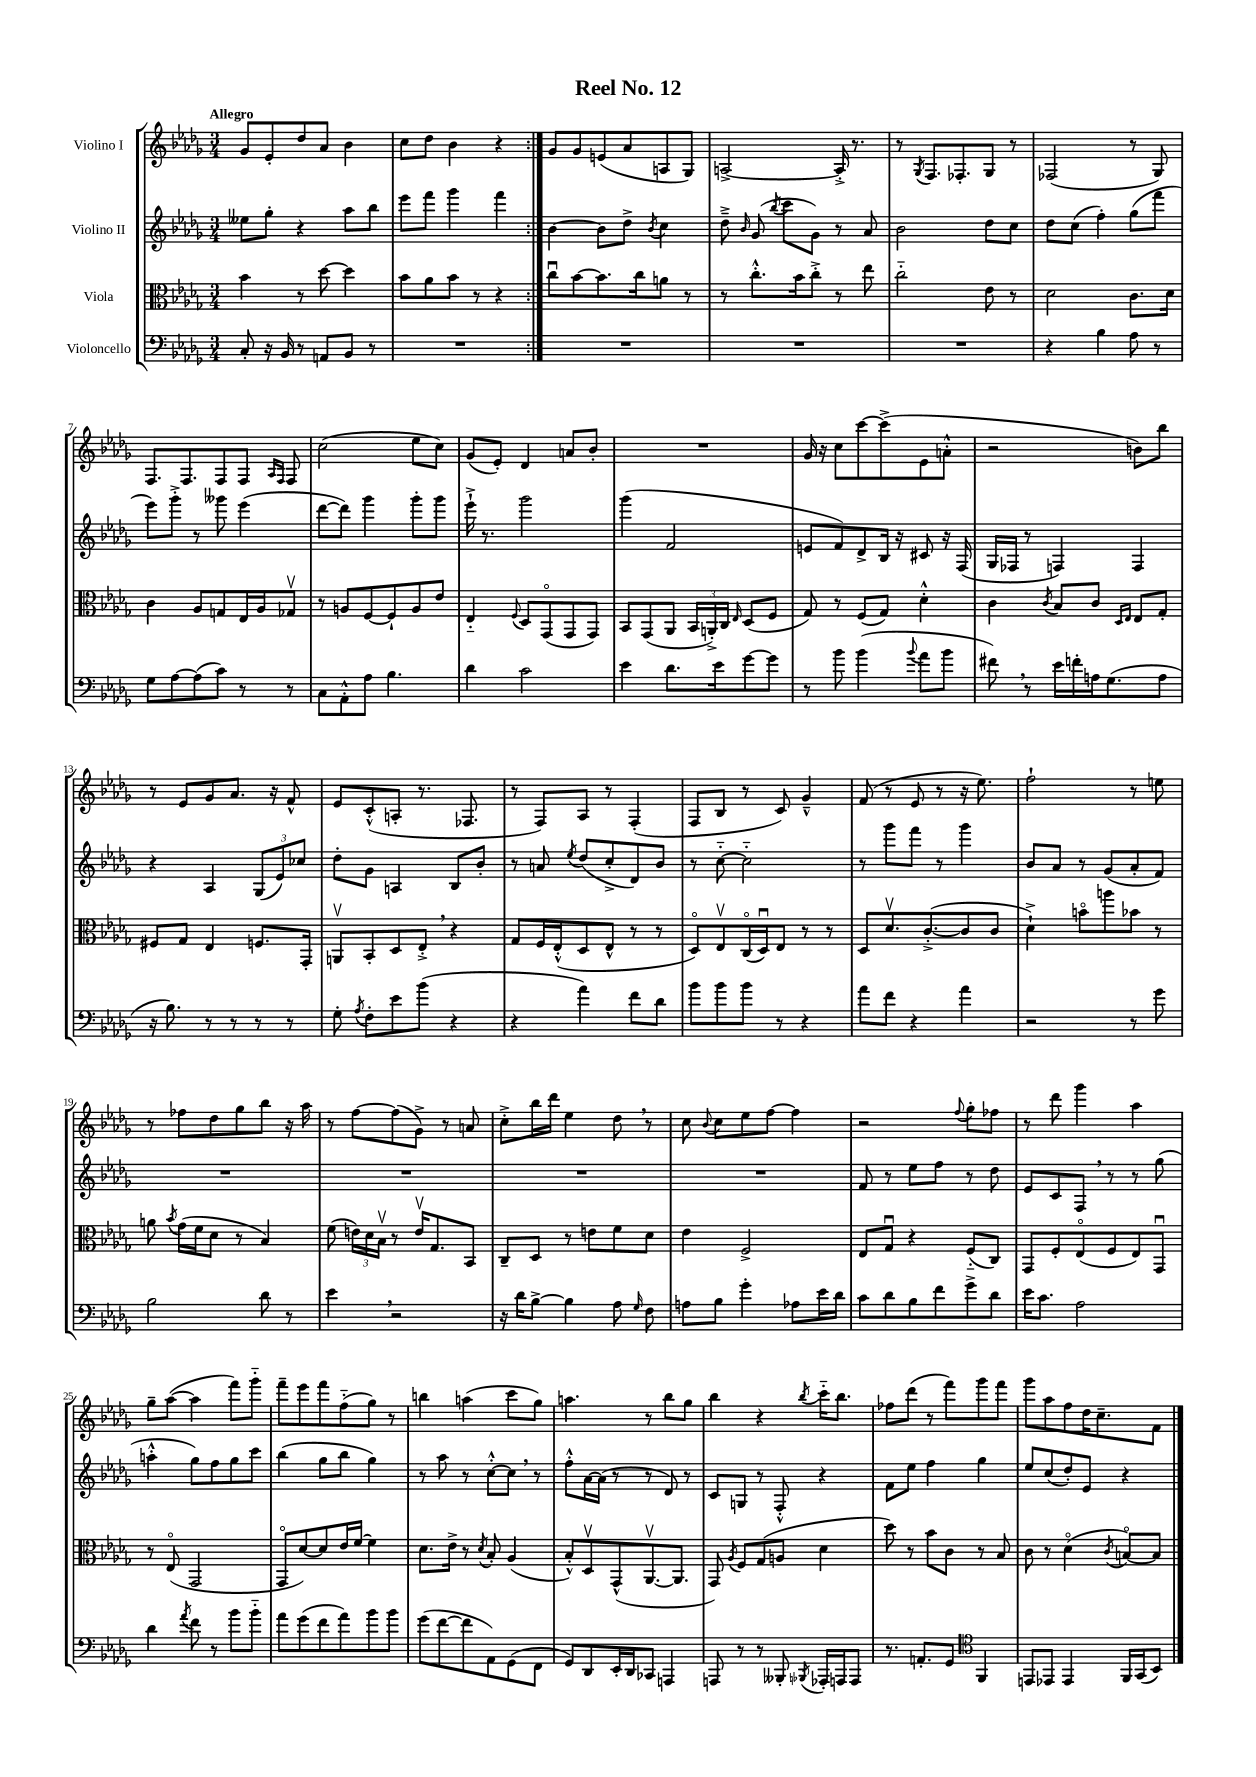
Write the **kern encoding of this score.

**kern	**kern	**kern	**kern
*staff4	*staff3	*staff2	*staff1
*clefF4	*clefC3	*clefG2	*clefG2
*k[b-e-a-d-g-]	*k[b-e-a-d-g-]	*k[b-e-a-d-g-]	*k[b-e-a-d-g-]
*M3/4	*M3/4	*M3/4	*M3/4
8C'	4b-	8ee--	8g-
16r	.	8gg-'	8e-'
16BB-	.	.	.
8r	8r	4r	8dd-
8AA	[8dd-	.	8a-
8BB-	4dd-]	8aa-	4b-
8r	.	8bb-	.
=	=	=	=
2.r	8b-	8eee-	8cc
.	8a-	8fff	8dd-
.	8b-	4ggg-	4b-
.	8r	.	.
.	4r	4fff	4r
=:|!	=:|!	=:|!	=:|!
2.r	8ccu	[4b-	8g-
.	[8b-	.	8g-
.	8.b-]	8b-]	(8e
.	.	8dd-^	8a-
.	16cc	.	.
.	.	8qb-	.
.	8a	4cc	8A
.	8r	.	8G-)
=	=	=	=
2.r	8r	8dd-~^	[2A^
.	.	16qqb-	.
.	8.cc'^^	(8g-	.
.	.	8qbb-	.
.	.	8ccc	.
.	16b-	.	.
.	8cc'^	8g-)	.
.	8r	8r	16A'^]
.	.	.	8.r
.	8ee-	8a-	.
=	=	=	=
2.r	2cc'~	2b-	8r
.	.	.	8qG-
.	.	.	8.F
.	.	.	8.F-'
.	8e-	8dd-	8G-
.	8r	8cc	8r
=	=	=	=
4r	2d-	8dd-	(2F-
.	.	(8cc	.
4B-	.	4ff')	.
8A-	8.c	(8gg-	8r
8r	.	8fff	8G-)
.	16d-	.	.
=	=	=	=
8G-	4c	8eee-)	8.F
[8A-	.	8ggg-'^	.
.	.	.	8.F
(8A-]	8A-	8r	.
8c)	8G	8ggg--	8F
8r	16E-	(4eee-	8F
.	16A-	.	.
.	.	.	16qqA-
.	.	.	16qqF
8r	8G-v	.	8F
=	=	=	=
8C	8r	[8ddd-	(2cc
8AA-'^^	8A	8ddd-])	.
8A-	[8F	4ggg-	.
4.B-	8F`]	.	.
.	8A	8ggg-'	8ee-
.	8e-	8ggg-	8cc)
=	=	=	=
4d-	4E-'~	16eee-`^	(8g-
.	.	8.r	.
.	.	.	8e-')
.	8qqF	.	.
2c	8D-	2ggg-	4d-
.	(8GG-o	.	.
.	8GG-	.	8a
.	8GG-)	.	8b-'
=	=	=	=
4e-	8BB-	(4ggg-	2.r
.	(8GG-	.	.
8.d-	8AA-	2f	.
.	24BB-	.	.
.	24AA'^)	.	.
16e-	.	.	.
.	24C	.	.
.	16qqE-	.	.
[8g-	(8D-	.	.
8g-]	8F	.	.
=	=	=	=
8r	8G-)	8e	16g-
.	.	.	16r
8b-	8r	8f)	8cc
(4b-	(8F	8d-^	[8ccc
.	8G-)	16B-	(8ccc^]
.	.	16r	.
8qqb-	.	.	.
8a-	4d-'^^	8c#	8e-
8b-	.	16r	8a'^^
.	.	(16F	.
=	=	=	=
8f#)	4c	16G-	2r
.	.	16F-	.
8r	.	8r	.
.	8qc	.	.
16e-	8B-	4F)	.
16f'	.	.	.
16A	8c	.	.
(8.G-	.	.	.
.	16qqD-	.	.
.	16qqE-	.	.
.	8E-	4F	8b)
8A	8G-'	.	8bb-
=	=	=	=
16r	8F#	4r	8r
8.B-)	.	.	.
.	8G-	.	8e-
8r	4E-	4A-	8g-
8r	.	.	8.a-
8r	8.F	(12G-	.
.	.	.	16r
.	.	12e-)	.
8r	.	.	8f^^
.	.	12cc-	.
.	16GG-'	.	.
=	=	=	=
8G-'	8AAv	8dd-'	8e-
8qA-	.	.	.
8F'	8BB-'	8g-	(8c'^^
8e-	8D-	4A	8A'
(8b-	8E-'^	.	8.r
4r	4r	8B-	.
.	.	.	8.F-
.	.	8b-'	.
=	=	=	=
4r	8G-	8r	8r
.	16F	8a	8F)
.	(16E-'^^	.	.
.	.	8qee-	.
4a-)	8D-	(8dd-	8A-
.	8E-^^	8cc'^	8r
8f	8r	8d-)	(4F'
8d-	8r	8b-	.
=	=	=	=
8b-	8D-o)	8r	8F
8b-	8E-v	[8cc'~	8B-
8b-	(16Co	2cc'~]	8r
.	16D-u)	.	.
8r	8E-	.	8c)
4r	8r	.	4g-~^^
.	8r	.	.
=	=	=	=
8a-	8D-	8r	(8f
8f	8.d-v	8ggg-	8r
4r	.	8fff	8e-
.	([8.c'^	.	.
.	.	8r	8r
4a-	8c]	4ggg-	16r
.	.	.	8.ee-)
.	8c	.	.
=	=	=	=
2r	4d-`^)	8b-	2ff`
.	.	8a-	.
.	8bo	8r	.
.	8aa	(8g-	.
8r	8b-	8a-'	8r
8g-	8r	8f)	8ee
=	=	=	=
2B-	8a	2.r	8r
.	8qb-	.	.
.	(16g-	.	8ff-
.	16f	.	.
.	8d-	.	8dd-
.	8r	.	8gg-
8d-	4B-)	.	8bb-
8r	.	.	16r
.	.	.	16aa-
=	=	=	=
4e-	(8f	2.r	8r
.	24e)	.	[8ff
.	24d-	.	.
.	24B-v	.	.
2r	8r	.	(8ff]
.	16ev	.	8g-^)
.	8.G-	.	.
.	.	.	8r
.	8BB-	.	8a
=	=	=	=
16r	8C~	2.r	8cc'^
16d-	.	.	.
[8B-^	8D-	.	16bb-
.	.	.	16ddd-
4B-]	8r	.	4ee-
.	8e	.	.
8A-	8f	.	8dd-
16qqG-	.	.	.
8F	8d-	.	8r
=	=	=	=
8A	4e-	2.r	8cc
.	.	.	8qqb-
8B-	.	.	8cc
4g-'	2F^	.	8ee-
.	.	.	[8ff
8A-	.	.	4ff]
16e-	.	.	.
16d-	.	.	.
=	=	=	=
8c	8E-	8f	2r
8d-	8G-u	8r	.
8B-	4r	8ee-	.
8f	.	8ff	.
.	.	.	8qqff
8g-^	(8F'~	8r	8gg-'
8d-	8C)	8dd-	8ff-
=	=	=	=
16e-	8GG-	8e-	8r
8.c	.	.	.
.	8F'	8c	8ddd-
2A-	(8E-o	8F	4ggg-
.	8F	8r	.
.	8E-)	8r	4aa-
.	8GG-u	(8gg-	.
=	=	=	=
4d-	8r	4aa'^^	8gg-~
.	(8E-o	.	([8aa-
8qa-	.	.	.
8f	2GG-	8gg-)	4aa-]
8r	.	8ff	.
8b-	.	8gg-	8fff)
8b-'~	.	8ccc	8ggg-'~
=	=	=	=
8a-	8GG-o	(4bb-	8fff~
(8g-	[8d-)	.	8eee-
8f	8d-]	8gg-	8fff
8a-)	16e-	8bb-	(8ff'~
.	[16f	.	.
8b-	4f]	4gg-)	8gg-)
8b-	.	.	8r
=	=	=	=
(8g-	8.d-	8r	4bb
[8f	.	8aa-	.
.	16e-^	.	.
8f]	8r	8r	(4aa
.	8qd-	.	.
8AA-)	8B-'	[8cc'^^	.
(8GG-	(4A-	8cc]	8ccc
8FF	.	8r	8gg-)
=	=	=	=
8GG-)	8B-'^^)	8ff'^^	4.aa
8DD-	8D-v	[16a-	.
.	.	(16a-]	.
16EE-'	(8GG-^^	8r	.
16DD-	.	.	.
8CC-	[8.AA-v	8r	8r
4AAA	.	8d-)	8bb-
.	8.AA-]	.	.
.	.	8r	8gg-
=	=	=	=
8AAA	8GG-)	8c	4bb-
.	8qA-	.	.
8r	8F	8G	.
8r	(8G-	8r	4r
8BBB--'	8A	8F'^^	.
8qBBB-	.	.	8qbb-
16AAA-'	4d-	4r	16ccc'~
16AAA	.	.	8.bb-
8AAA	.	.	.
=	=	=	=
8.r	8dd-)	8f	8ff-
.	8r	8ee-	(8ddd-
8.AA'	.	.	.
.	8b-	4ff	8r
8GG-	8c	.	8fff)
*clefC4	*	*	*
4FF	8r	4gg-	8ggg-
.	8B-	.	8fff
=	=	=	=
8EE	8c	8ee-	8ggg-
8EE-	8r	(8cc	8aa-
4EE-	(4d-o	8dd-')	8ff
.	.	8e-	16dd-
.	.	.	8.cc~
.	8qc	.	.
16FF	[8Bo)	4r	.
(16GG-	.	.	.
8BB-)	8B]	.	8f
==	==	==	==
*-	*-	*-	*-
